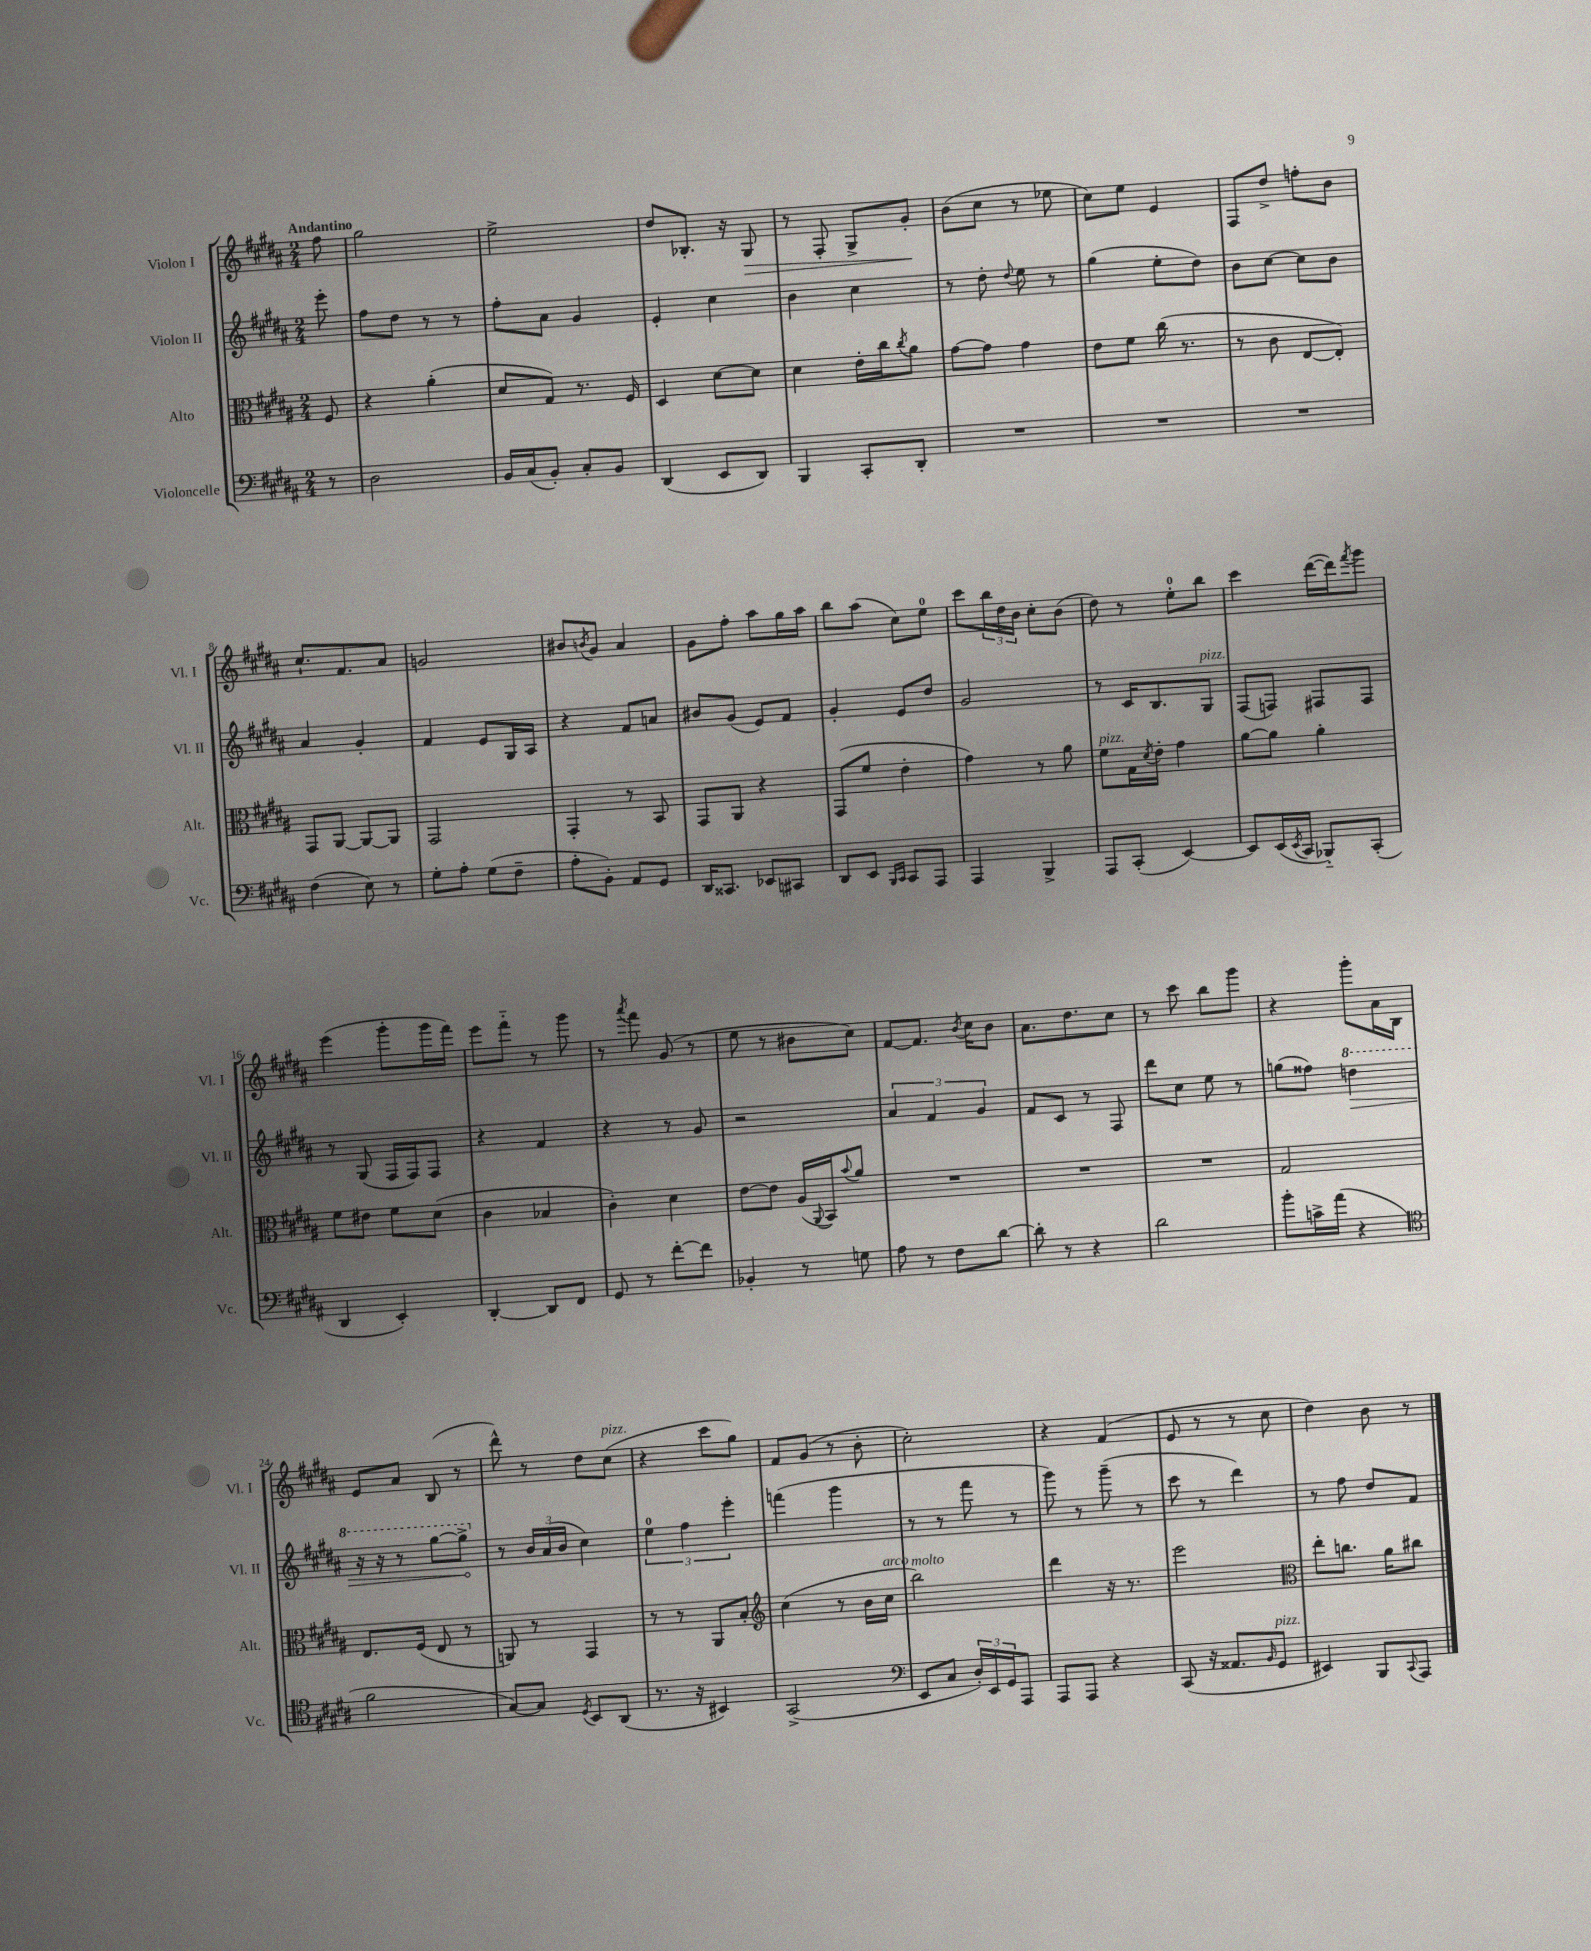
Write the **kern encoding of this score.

**kern	**kern	**kern	**kern
*staff4	*staff3	*staff2	*staff1
*clefF4	*clefC3	*clefG2	*clefG2
*k[f#c#g#d#a#]	*k[f#c#g#d#a#]	*k[f#c#g#d#a#]	*k[f#c#g#d#a#]
*M2/4	*M2/4	*M2/4	*M2/4
8r	8F#	8eee'	8ff#
=	=	=	=
2D#	4r	8ff#	2gg#
.	.	8dd#	.
.	(4a#'	8r	.
.	.	8r	.
=	=	=	=
16BB	8d#	8ff#'	2ee^
(16C#	.	.	.
8BB')	8G#)	8a#	.
8C#'	8.r	4g#	.
8BB	.	.	.
.	16F#	.	.
=	=	=	=
(4DD#	4D#	4e'	8dd#
.	.	.	8.B-'
8EE	[8d#	4cc#	.
.	.	.	16r
8DD#)	8d#]	.	8G#
=	=	=	=
4BBB	4d#	4b	8r
.	.	.	8F#'
8CC#'	16e'	4cc#	8G#^
.	16cc#	.	.
.	8qcc#	.	.
8DD#'	8a#	.	8g#'
=	=	=	=
2r	[8g#	8r	(8b
.	8g#]	8dd#'	8cc#
.	.	8qqdd#	.
.	4g#	8ee	8r
.	.	8r	8ee-
=	=	=	=
2r	8e	(4gg#	8cc#)
.	8f#	.	8ee
.	(16cc#	8ee'	4e
.	8.r	.	.
.	.	8dd#)	.
=	=	=	=
2r	8r	8b	8F#
.	8c#	[8cc#	8dd#^
.	[8E	8cc#]	8ff'
.	8E'])	8b	8b
=	=	=	=
(4F#	8GG#	4a#	8.cc#`
.	[8AA#	.	.
.	.	.	8.f#
8E)	8AA#_	4g#'	.
8r	8AA#]	.	8a#
=	=	=	=
8G#'	2GG#	4f#	2g
8A#'	.	.	.
(8G#	.	8e	.
8F#~	.	16G#	.
.	.	16A#	.
=	=	=	=
8A#'	4GG#'	4r	8b#
.	.	.	8qb
8BB')	.	.	8g#
8AA#	8r	8f#	4a#
8GG#	8BB	8a	.
=	=	=	=
16DD#	8GG#	8b#	8g#
8.CC##	.	.	.
.	8AA#	(8g#	8ff#'
8EE-	4r	8e)	8aa#
8CC#	.	8f#	16gg#
.	.	.	16aa#
=	=	=	=
8DD#	(8GG#	4g#'	8bb
8EE	8f#	.	(8aa#
16qqBBB	.	.	.
16qqCC#	.	.	.
8CC#	4e'	8e	8cc#)
8AAA#	.	8dd#	8ee
=	=	=	=
4AAA#	4g#)	2g#	8ccc#
.	.	.	24bb
.	.	.	24dd#
.	.	.	24b
4BBB^	8r	.	8cc#'
.	8a#	.	(8b
=	=	=	=
8AAA#	8f#	8r	8dd#)
(8CC#'	16G#	16c#	8r
.	8qd#	.	.
.	16e'	8.B	.
[4EE)	4g#	.	8ee'
.	.	8G#	8bb
=	=	=	=
8EE]	[8a#	(8F#	4ccc#
(16EE	8a#]	8F)	.
8qEE	.	.	.
16CC#	.	.	.
8BBB-'~)	4a#'	8F#	([16ddd#
.	.	.	16ddd#])
.	.	.	8qfff#
(8CC#'	.	8F#	8ggg#
=	=	=	=
4DD#	8f#	8r	(4eee
.	8e#	(8G#	.
4EE')	8f#	16F#	8ggg#'
.	.	16F#)	.
.	(8d#	8F#	16ggg#
.	.	.	16fff#)
=	=	=	=
[4DD#'	4c#	4r	8eee
.	.	.	8fff#'~
8DD#]	4B-	4f#	8r
8FF#	.	.	8ggg#
=	=	=	=
8GG#	4c#')	4r	8r
.	.	.	8qaaa#
8r	.	.	8fff#
[8f#'	4d#	8r	(8g#
8f#]	.	8g#	8r
=	=	=	=
4BB-'	[8e	2r	8ee
.	8e]	.	8r
8r	(16A#	.	8b#
.	8qqAA#	.	.
.	16BB)	.	.
.	8qqb	.	.
8G	8a#	.	8cc#)
=	=	=	=
8A#	2r	6a#	[8f#
8r	.	.	8.f#]
.	.	6f#	.
8F#	.	.	.
.	.	.	8qb
.	.	.	16cc#
.	.	6g#	.
[8d#	.	.	8b
=	=	=	=
8d#']	2r	8f#	8.a#
8r	.	8c#	.
.	.	.	8.dd#
4r	.	8r	.
.	.	8F#	8cc#
=	=	=	=
2d#	2r	8ddd#	8r
.	.	8cc#	8ccc#
.	.	8ee	8bb
.	.	8r	8ggg#
=	=	=	=
8b'	2G#	(8gg	4r
16c^	.	8ff##)	.
(16a#	.	.	.
4r	.	4ddd	8ggg#'
.	.	.	16a#
.	.	.	16B
=	=	=	=
*clefC4	*	*	*
2f#	8.E	16r	8e
.	.	16r	.
.	.	8r	8a#
.	(16F#	.	.
.	8E	[8ggg#	(8B
.	8r	8ggg#^]	8r
=	=	=	=
[8G#)	8AA)	8r	8ddd#^^)
8G#]	8r	24b	8r
.	.	(24a#	.
.	.	24b	.
8qD#	.	.	.
8BB	4GG#	4cc#)	8dd#
(8AA#	.	.	(8cc#
=	=	=	=
8.r	8r	6ee	4r
.	8r	.	.
.	.	6ff#	.
16r	.	.	.
4BB#)	8AA#	.	8ccc#
.	.	6eee'	.
.	8B'	.	8gg#)
=	=	=	=
*	*clefG2	*	*
(2GG#^	(4cc#	(4fff	8f#
.	.	.	(8g#
.	8r	4ggg#	8r
.	16b	.	8b'
.	16cc#	.	.
=	=	=	=
*clefF4	*	*	*
8EE	2bb)	8r	2cc#')
8C#	.	8r	.
24D#')	.	8fff#	.
24EE	.	.	.
24GG#	.	.	.
8AAA#	.	8r	.
=	=	=	=
8AAA#	4ddd#	8ggg#)	4r
8AAA#	.	8r	.
4r	16r	(8ggg#~	(4f#
.	8.r	.	.
.	.	8r	.
=	=	=	=
(8CC#	2eee	8ccc#	8e
16r	.	8r	8r
8.AA##	.	.	.
.	.	4ddd#)	8r
16qqBB	.	.	.
8GG#	.	.	8cc#
=	=	=	=
*	*clefC3	*	*
4EE#)	8ee'	8r	4dd#)
.	8.cc	8ff#	.
8BBB	.	8dd#	8b
.	16a#	.	.
8qqCC#	.	.	.
8AAA#	8cc#	8f#	8r
==	==	==	==
*-	*-	*-	*-
